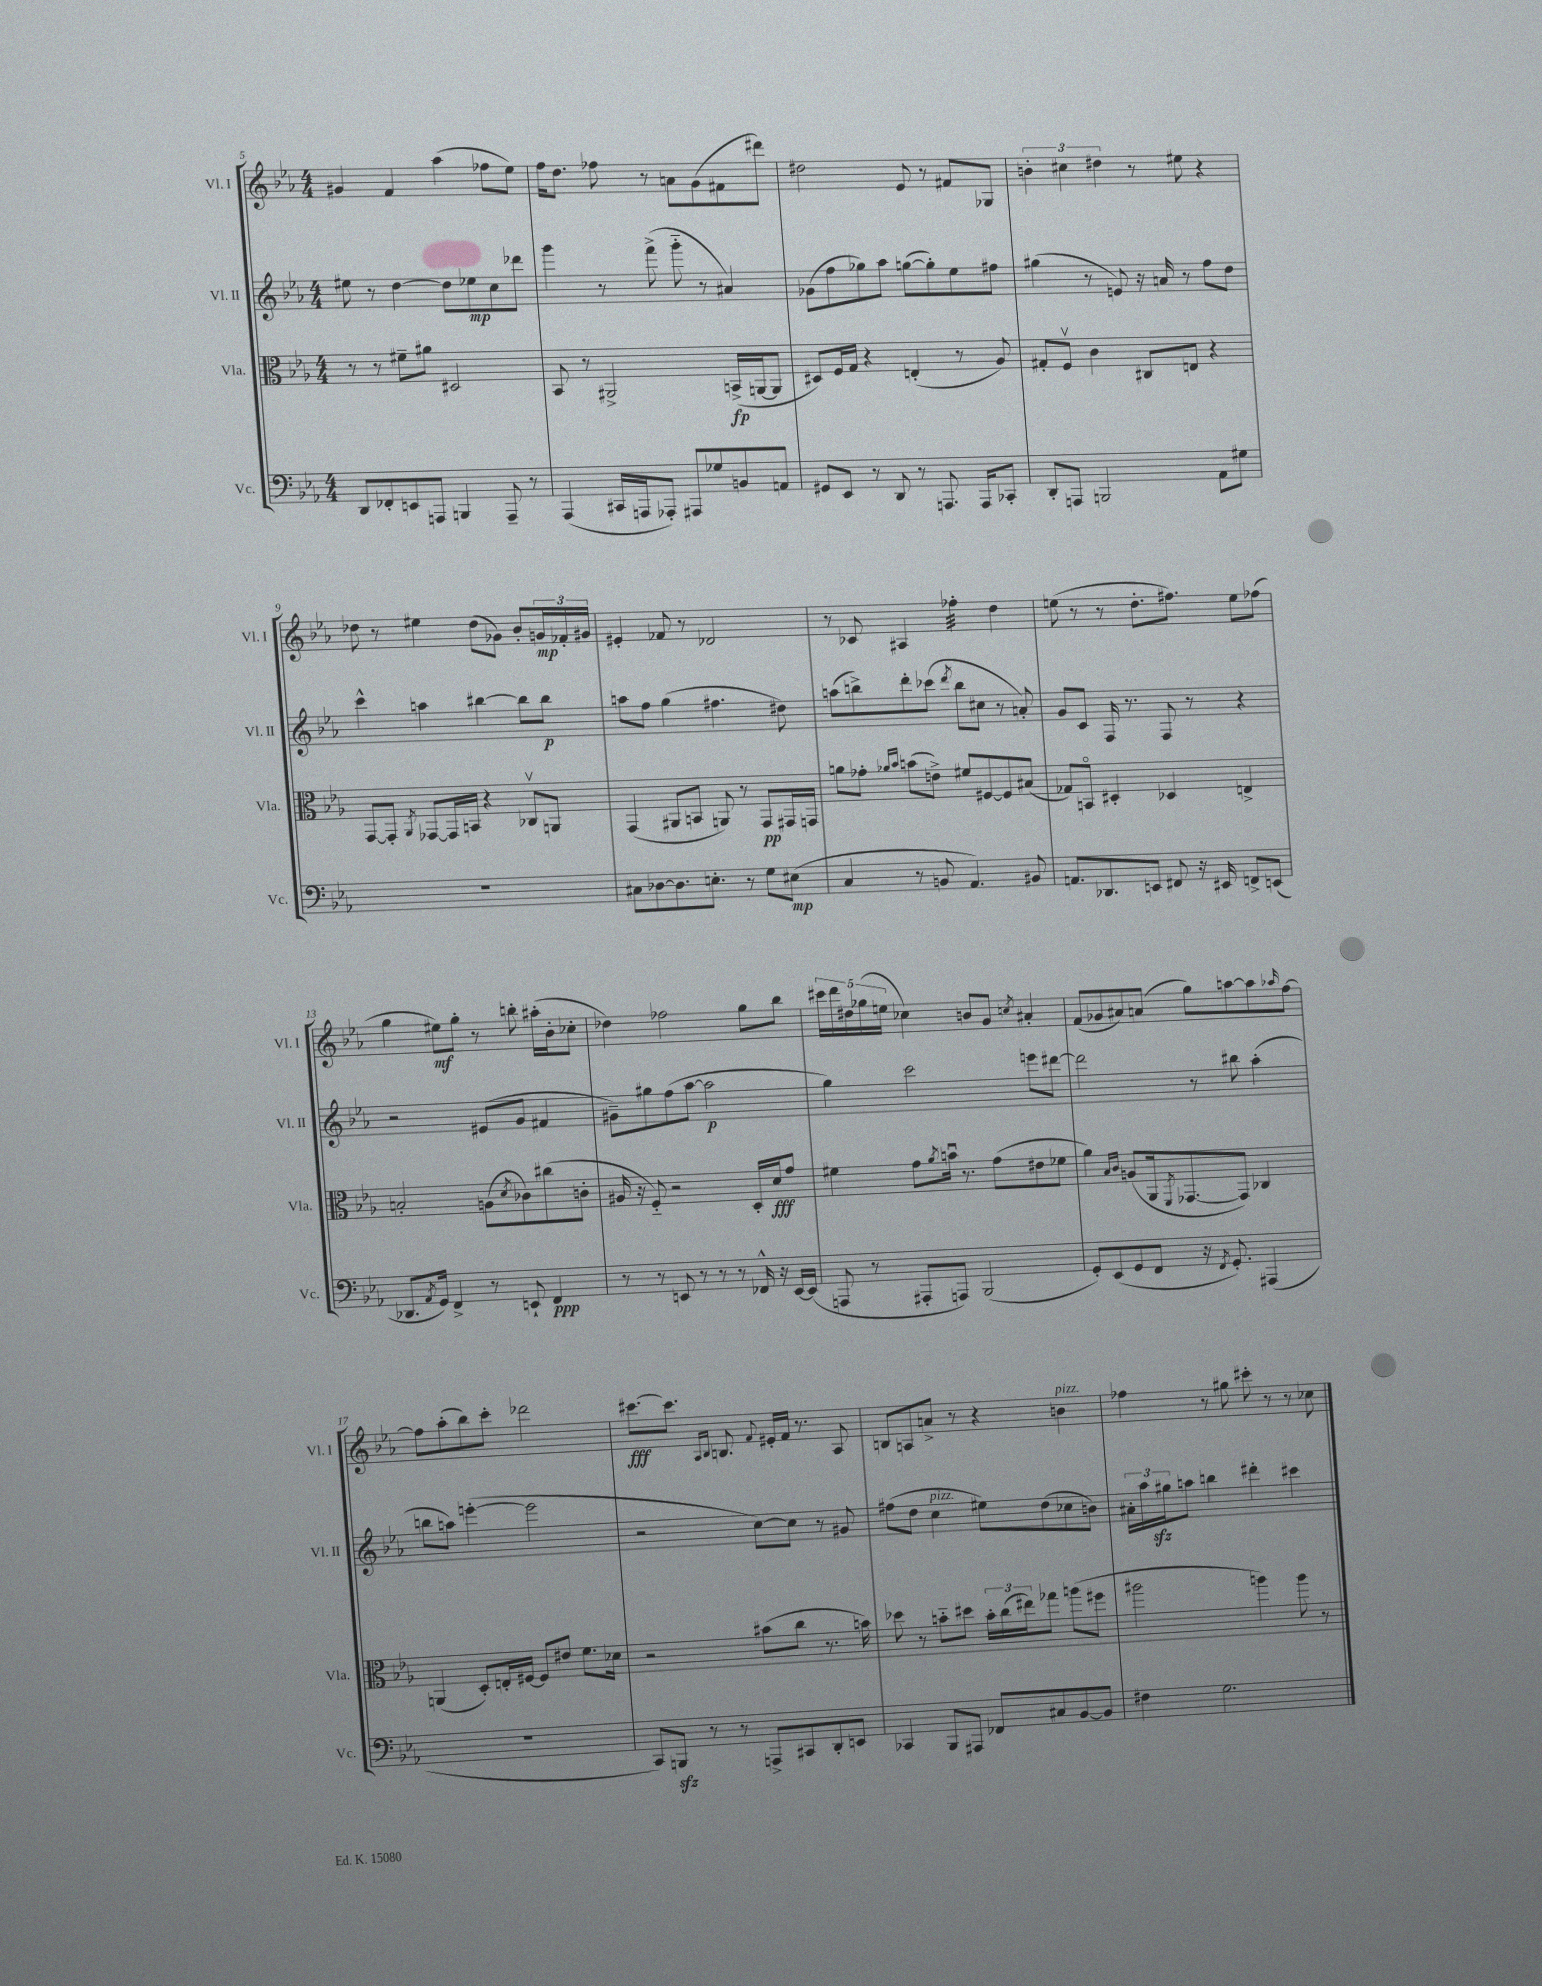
<<
\new StaffGroup <<
\new Staff = "s0" \with { instrumentName = "Vl. I" shortInstrumentName = "Vl. I" } {
    \clef treble \key ees \major \numericTimeSignature \time 4/4
    gis'4 f'4 aes''4( fes''8 ees''8) |
    f''16 d''8. fes''8 r8 a'8 g'8( fis'8 dis'''8) |
    dis''2 ees'8 r8 fis'8 ges8 |
    \tuplet 3/2 { b'4-. cis''4 dis''4 } r8 eis''8 r4 |
    des''8 r8 eis''4 des''8( ges'8) bes'8-. \tuplet 3/2 { g'16\mp fes'16-. gis'16 } |
    eis'4-. fes'8 r8 des'2 |
    r8 ces'8 ais4 fes''4:32-. d''4 |
    e''8( r8 r8 d''8.-. fis''8.) e''8 fes''8( |
    g''4 eis''8\mf) g''8-. r8 b''8-. ais''16-.( bes'16-. ces''8-. |
    des''4) fes''2 g''8 bes''8 |
    \tuplet 5/4 { cis'''16 d'''16 dis''16 ges''16( e''16 } ces''4) b'8 g'8 \acciaccatura { c''8 } ais'4-. |
    f'8( ges'8 ais'8) a'8( g''8) a''8~ a''8 \grace { aes''16 } f''8~ |
    f''8 aes''8-.( bes''8) c'''8-. des'''2 |
    cis'''8.~\fff cis'''8. \grace { aes16 bes16 } b8. \appoggiatura { f'8 } eis'16-. f'16 r8. aes8 |
    b8 a8 a'8-> r8 r4 b'4^\markup { \italic "pizz." } |
    fes''4 r8 gis''8 cis'''8-. r8 r8 ces''8 \bar "|." |
}
\new Staff = "s1" \with { instrumentName = "Vl. II" shortInstrumentName = "Vl. II" } {
    \clef treble \key ees \major \numericTimeSignature \time 4/4
    eis''8 r8 d''4~ d''8 ees''8\mp c''8 des'''8 |
    g'''4 r8 f'''8->( g'''8-_ r8 ais'4) |
    ges'8( f''8 ges''8) aes''8 g''8~( g''8-.) ees''8 fis''8 |
    gis''4( r8 e'8) r16 a'16 r8 f''8 d''8 |
    c'''4-^ a''4 bis''4~ bis''8 bis''8\p |
    a''8 f''8 g''4( fis''4. dis''8) |
    a''8( b''8->) d'''8-. ces'''8( \acciaccatura { d'''8 } b''8 cis''8 r8 a'8-.) |
    g'8 c'8 f16 r8. f8 r8 r4 |
    r2 eis'8( g'8 fis'4 |
    gis'8--) gis''8 f''8( aes''8~ aes''2\p |
    g''4) c'''2 e'''8 dis'''8~ |
    dis'''2 r8 bis''8 aes''4-.( |
    b''8 a''8) e'''4~-.( e'''2 |
    r2 c''8~) c''8 r8 gis'8 |
    fis''8( d''8 c''4^\markup { \italic "pizz." } eis''8) d''8( ces''8 b'8) |
    \tuplet 3/2 { ais'16-. aes''16 gis''16\sfz } a''8 b''4 dis'''4-. cis'''4 \bar "|." |
}
\new Staff = "s2" \with { instrumentName = "Vla." shortInstrumentName = "Vla." } {
    \clef alto \key ees \major \numericTimeSignature \time 4/4
    r8 r8 fis'8-- ais'8 dis2 |
    bes,8 r8 ais,2-> b,16->\fp( a,16~ a,8 |
    dis8) f16 g16 r4 e4-.( r8 aes8) |
    gis8-. f8\upbow c'4 cis8 e8 r4 |
    g,8~ g,8-. \acciaccatura { aes,8 } ges,8~ ges,16 b,16 r4 ces8\upbow a,8 |
    g,4( ais,8 b,8 a,8) r8 g,8\pp gis,16 g,16 |
    a'8 ges'8-. \grace { aes'16 bes'16 } b'8( e'8->) fis'8 fis8~ fis8 bis8( |
    ges8) b,8\flageolet dis4-. des4 e4-> |
    b2-. a8( \acciaccatura { d'8 } ces'8) cis''8( c'8-. |
    ais16 r16 f8-_) r2 d16-. d'16\fff g'8 |
    fis'4 g'8 \acciaccatura { aes'8 } b'16\downbow r8. g'8( eis'8 fes'8 |
    aes'4) \grace { bes16 c'16 } a8( aes,16 \acciaccatura { f,8 } ges,8.~ ges,8) ces4 |
    a,4( d8-.) e16-. fis16~ fis8 eis'8 f'8. des'16 |
    r2 bis'8( c''8 r8. b'16) |
    des''8 r8 b'8-_ dis''8 \tuplet 3/2 { b'16-. c''16( eis''16) } ges''8 a''8( fis''8 |
    ais''2 a''4) a''8 r8 \bar "|." |
}
\new Staff = "s3" \with { instrumentName = "Vc." shortInstrumentName = "Vc." } {
    \clef bass \key ees \major \numericTimeSignature \time 4/4
    d,8 fes,8-. e,8 a,,8 b,,4 a,,8-- r8 |
    aes,,4( cis,16 a,,16 aes,,8-.) ais,,8 ges8 b,8 a,8 |
    gis,8 ees,8 r8 d,8 r8 a,,8. a,,16 ces,8-. |
    d,8-. a,,8 b,,2 aes,8 gis8 |
    R1 |
    cis8 des8~ des8. e8.-. r8 g8 eis8\mp( |
    c4 r8 b,8 aes,4.) bis,8 |
    a,8. des,8. e,8 fis,8 r16 eis,16 f,8-> e,8( |
    des,8. \acciaccatura { aes,8 } g,16) f,4-> r8 e,8-! f,4\ppp |
    r8 r8 e,8 r8 r8 r8 fes,16-^ r16 e,16~ e,16( |
    a,,8 r8 ais,,8-. a,,8) bes,,2( |
    g,8-.) ees,8( g,8 f,8 r16 \acciaccatura { f,8 } g,8.-.) ais,,4( |
    R1 |
    c,8) b,,8\sfz r8 r8 a,,8-> cis,8 d,8-. e,8 |
    ces,4 bes,,8 ais,,8 fes,8 cis8 bes,8~ bes,8 |
    fis4 g2. \bar "|." |
}
>>
>>
\layout { \context { \Score currentBarNumber = #5 } }
